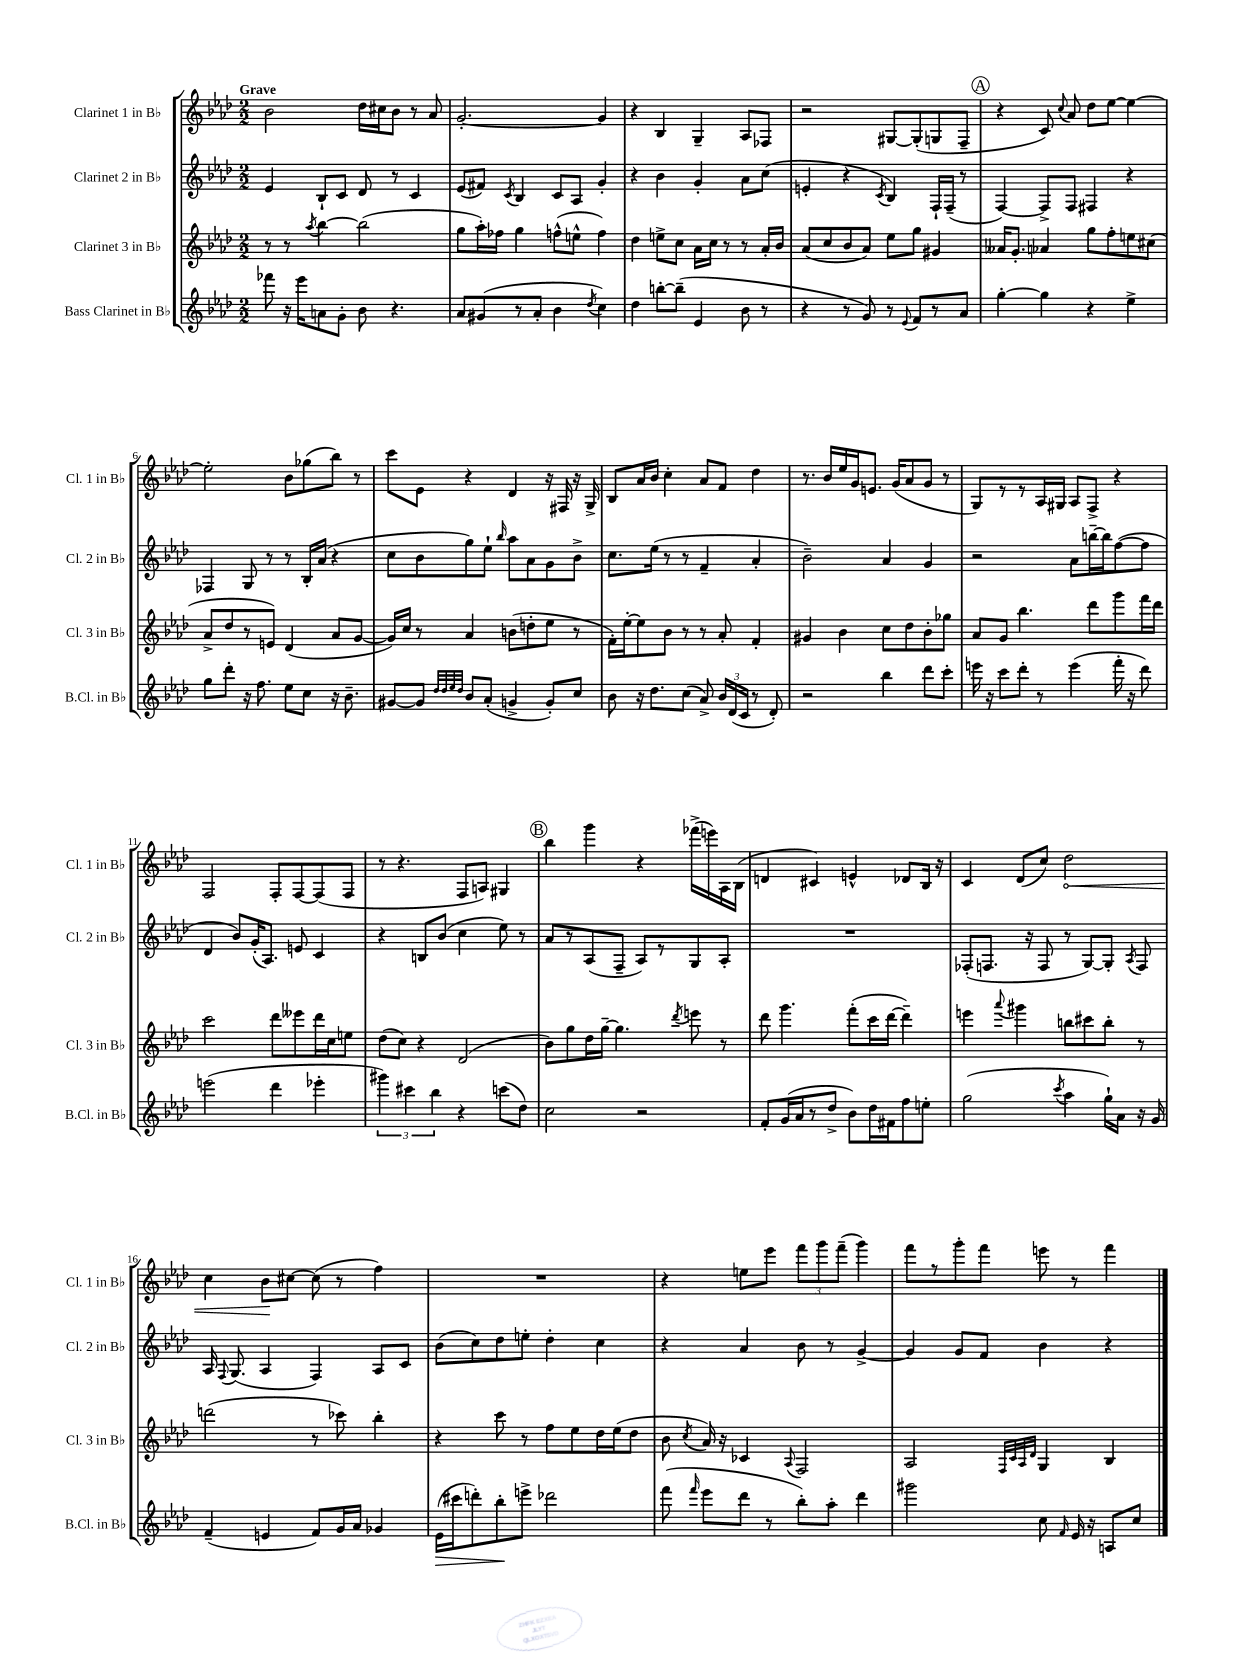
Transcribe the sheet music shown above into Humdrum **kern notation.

**kern	**dynam	**kern	**kern	**kern	**dynam
*part4	*part4	*part3	*part2	*part1	*part1
*staff4	*staff4	*staff3	*staff2	*staff1	*staff1
*I"Bass Clarinet in B♭	*	*I"Clarinet 3 in B♭	*I"Clarinet 2 in B♭	*I"Clarinet 1 in B♭	*
*I'B.Cl. in B♭	*	*I'Cl. 3 in B♭	*I'Cl. 2 in B♭	*I'Cl. 1 in B♭	*
*clefG2	*	*clefG2	*clefG2	*clefG2	*
*k[b-e-a-d-]	*	*k[b-e-a-d-]	*k[b-e-a-d-]	*k[b-e-a-d-]	*
*M2/2	*	*M2/2	*M2/2	*M2/2	*
=1	=1	=1	=1	=1	=1
!	!	!	!	!LO:TX:a:B:t=Grave	!
8fff-X\	.	8r	4e-/	2b-\	.
16r	.	8r	.	.	.
16eee-\KL	.	.	.	.	.
.	.	8qaa-/	.	.	.
8an\	.	[4bb-\	8B-`/L	.	.
8g'\J	.	.	8c/J	.	.
8b-\	.	(2bb-\]	8d-/	16dd-\LL	.
.	.	.	.	16cc#X\J	.
4.r	.	.	8r	8b-\J	.
.	.	.	4c/	8r	.
.	.	.	.	8a-/	.
=2	=2	=2	=2	=2	=2
8a-/L	.	8gg\L	(8e-/L	[2.g'/	.
(8g#X/	.	16aa-'\L)	8f#X/J)	.	.
.	.	16ff-X\JJ	.	.	.
.	.	.	8qc/	.	.
8r	.	4gg\	4B-/	.	.
8a-'/J	.	.	.	.	.
4b-\	.	(8ffn^^\L	8c/L	.	.
.	.	8een^^\J	8A-/J	.	.
8qdd-/	.	.	.	.	.
4cc\)	.	4ff\)	4g'/	4g/]	.
=3	=3	=3	=3	=3	=3
4dd-\	.	4dd-\	4r	4r	.
[8bbn'\L	.	8een^\L	4b-\	4B-/	.
(8bb~\J]	.	8cc\J	.	.	.
4e-/	.	16a-\LL	4g'/	4G~/	.
.	.	16cc\JJ	.	.	.
.	.	8r	.	.	.
8b-\	.	8r	8a-\L	8A-/L	.
8r	.	16a-'/LL	(8cc\J	8F-X/J	.
.	.	16b-/JJ	.	.	.
=4	=4	=4	=4	=4	=4
4r	.	(8a-/L	4en'/	2r	.
.	.	8cc/	.	.	.
8r	.	8b-/	4r	.	.
8g/)	.	8a-/J)	.	.	.
.	.	.	8qc/	.	.
8r	.	8ee-\L	4B-/)	[8G#X/L	.
8qqe-/	.	.	.	.	.
8f/L	.	8gg\J	.	(8G#'/]	.
8r	.	4g#X/	16F`/LL	8Gn/	.
.	.	.	(16F~/JJ	.	.
8a-/J	.	.	8r	8F~/J	.
!!LO:REH:place=s1:t=A
=5	=5	=5	=5	=5	=5
[4gg'\	.	16a--X/KL	[4F/)	4r	.
.	.	8.g'/J	.	.	.
4gg\]	.	4a-X/	8F^/L]	8c/)	.
.	.	.	.	8qqcc/	.
.	.	.	8F/J	8a-/	.
4r	.	8gg\L	4F#X/	8dd-\L	.
.	.	8ff'\	.	[8ee-\J	.
4ee-^\	.	8een\	4r	4ee-\_	.
.	.	(8cc#X\J	.	.	.
!!LO:LB:g=z
=6	=6	=6	=6	=6	=6
8gg\L	.	8a-^/L	4F-X/	2ee-'\]	.
8ddd-'\J	.	8dd-/	.	.	.
16r	.	8r	8G/	.	.
8.ff\	.	.	.	.	.
.	.	8en/J)	8r	.	.
8ee-\L	.	(4d-/	8r	8b-\L	.
8cc\J	.	.	16B-'/LL	(8gg-X\	.
.	.	.	(16a-/JJ	.	.
16r	.	8a-/L	4r	8bb-\J)	.
8.b-~\	.	.	.	.	.
.	.	[8g/J	.	8r	.
=7	=7	=7	=7	=7	=7
[8g#X/L	.	16g/LL])	8cc\L	8ccc\L	.
.	.	16cc/JJ	.	.	.
8g#/J]	.	8r	8b-\	8e-\J	.
32qqdd-/LLL	.	.	.	.	.
32qqdd-/	.	.	.	.	.
32qqee-/	.	.	.	.	.
32qqdd-/JJJ	.	.	.	.	.
8b-/L	.	4a-/	8gg\)	4r	.
(8a-'/J	.	.	8ee-`\J	.	.
.	.	.	16qqbb-/	.	.
4gn^/	.	(8bn\L	8aa-\L	4d-/	.
.	.	8ddn'\	8a-\	.	.
8g'/L)	.	8ee-\J	8g\	16r	.
.	.	.	.	16F#X/	.
8cc/J	.	8r	8b-^\J	16r	.
.	.	.	.	16G^/	.
=8	=8	=8	=8	=8	=8
8b-\	.	16f'\LL)	8.cc\L	8B-/L	.
.	.	[16ee-'\J	.	.	.
16r	.	8ee-\]	.	16a-/L	.
8.dd-\L	.	.	(16ee-\Jk	16b-/JJ	.
.	.	8b-\J	8r	4cc'\	.
(8cc\J	.	8r	8r	.	.
8a-^/)	.	8r	4f~/	8a-/L	.
24b-/LL	.	8a-'/	.	8f/J	.
(24d-/	.	.	.	.	.
24c/JJ	.	.	.	.	.
8r	.	4f'/	4a-'/	4dd-\	.
8d-'/)	.	.	.	.	.
=9	=9	=9	=9	=9	=9
2r	.	4g#X/	2b-~\)	8.r	.
.	.	.	.	16b-/LL	.
.	.	4b-\	.	16ee-/	.
.	.	.	.	16g/J	.
.	.	.	.	8.en/J	.
4bb-\	.	8cc\L	4a-/	.	.
.	.	.	.	(16g/KL	.
.	.	8dd-\	.	8a-/	.
8ddd-\L	.	8b-'\	4g/	8g/J	.
8ccc'\J	.	8gg-X\J	.	8r	.
=10	=10	=10	=10	=10	=10
16eeen\	.	8a-/L	2r	8G/L)	.
16r	.	.	.	.	.
8ccc\L	.	8g/J	.	8r	.
8ddd-'\J	.	4.bb-\	.	8r	.
8r	.	.	.	16A-/L	.
.	.	.	.	16G#X/JJ	.
(4eee\	.	.	8a-\L	8A-/L	.
.	.	8ddd-\L	[16bbn~\L	8F^/J	.
.	.	.	16bb\J]	.	.
16fff'\	.	8ggg\	([8ff\	4r	.
16r	.	.	.	.	.
8ddd-\)	.	16fff\L	8ff\J]	.	.
.	.	16ddd-\JJ	.	.	.
!!LO:LB:g=z
=11	=11	=11	=11	=11	=11
(2eeen\	.	2ccc\	4d-/	2F/	.
.	.	.	8b-/L)	.	.
.	.	.	(16g'/K	.	.
.	.	.	8.A-/J)	.	.
4ddd-\	.	8ddd-\L	.	8F'/L	.
.	.	8eee--X\	8en/	[8F/	.
4eee-X'\	.	16ddd-\L	4c/	(8F/]	.
.	.	16cc\J	.	.	.
.	.	8een\J	.	8F/J	.
=12	=12	=12	=12	=12	=12
6ggg#X\)	.	(8dd-\L	4r	8r	.
.	.	8cc\J)	.	4.r	.
6ccc#X\	.	.	.	.	.
.	.	4r	8Bn/L	.	.
6bb-\	.	.	.	.	.
.	.	.	(8b-/J	.	.
4r	.	(2d-/	4cc\	8F/L	.
.	.	.	.	8An/J)	.
(8cccn\L	.	.	8ee-\)	4G#X/	.
8dd-\J)	.	.	8r	.	.
!!LO:REH:place=s1:t=B
=13	=13	=13	=13	=13	=13
2cc\	.	8b-\L)	8a-/L	4bb-\	.
.	.	8gg\	8r	.	.
.	.	16dd-\L	(8A-/	4ggg\	.
.	.	[16gg~\JJ	.	.	.
.	.	4.gg\]	8F~/J	.	.
2r	.	.	8A-/L)	4r	.
.	.	.	8r	.	.
.	.	8qddd-/	.	.	.
.	.	8eeen\	8G/	(16fff-X^\LL	.
.	.	.	.	16eeen\)	.
.	.	8r	8A-'/J	16A-\	.
.	.	.	.	(16B-\JJ	.
=14	=14	=14	=14	=14	=14
8f'/L	.	8ddd-\	1r	4dn/	.
(16g/L	.	4.ggg\	.	.	.
16a-/J	.	.	.	.	.
8r	.	.	.	4c#X/)	.
8dd-^/J	.	.	.	.	.
8b-\L)	.	(8fff'\L	.	4en^^/	.
16dd-\L	.	16ccc\L	.	.	.
16f#X\J	.	[16ddd-\JJ	.	.	.
8ff\	.	4ddd-~\])	.	8d-X/L	.
8een'\J	.	.	.	16B-/Jk	.
.	.	.	.	16r	.
=15	=15	=15	=15	=15	=15
(2gg\	.	4eeen\	(8F-X'/L	4c/	.
.	.	.	8.Fn/J	.	.
.	.	8qqaaa-/	.	.	.
.	.	4ggg#X\	.	(8d-/L	.
.	.	.	16r	.	.
.	.	.	8F/	8cc/J)	.
8qccc/	.	.	.	.	.
!	!	!	!	!	!LO:HP:b
4aa-\	.	8bbn\L	8r	2dd-\	<
.	.	8ccc#X\	[8G/L)	.	.
16gg`\LL)	.	8bb'\J	8G'/J]	.	.
16a-\JJ	.	.	.	.	.
.	.	.	8qA-/	.	.
16r	.	8r	8F/	.	.
16g/	.	.	.	.	.
!!LO:LB:g=z
=16	=16	=16	=16	=16	=16
(4f~/	.	(2dddn\	16A-/	4cc\	.
.	.	.	8qqF/	.	.
.	.	.	(8.G/	.	.
4en/	.	.	4A-/	8b-\L	.
.	.	.	.	[8cc#X\J	[
8f/L)	.	8r	4F/)	(8cc#\]	.
16g/L	.	8ccc-X\)	.	8r	.
16a-/JJ	.	.	.	.	.
4g-X/	.	4bb-'\	8A-/L	4ff\)	.
.	.	.	8c/J	.	.
=17	=17	=17	=17	=17	=17
!	!LO:HP:b	!	!	!	!
(16e-\LL	>	4r	(8b-\L	1r	.
16ccc#X\J	.	.	.	.	.
8dddn'\)	.	.	8cc\)	.	.
8bb-'\	.	8ccc\	8dd-\	.	.
8eeen^\J	]	8r	8een'\J	.	.
2ddd-X\	.	8ff\L	4dd-'\	.	.
.	.	8ee-\	.	.	.
.	.	16dd-\L	4cc\	.	.
.	.	(16ee-\J	.	.	.
.	.	8dd-\J	.	.	.
=18	=18	=18	=18	=18	=18
(8fff\	.	8b-\	4r	4r	.
16qqfff/	.	8qcc/	.	.	.
8eee-\L	.	16a-/)	.	.	.
.	.	16r	.	.	.
8ddd-\J	.	4c-X/	4a-/	8een\L	.
8r	.	.	.	8eee-\J	.
.	.	8qqA-/	.	.	.
8bb-'\L)	.	2F/	8b-\	12fff\L	.
.	.	.	.	12ggg\	.
8aa-'\J	.	.	8r	.	.
.	.	.	.	(12fff~\J	.
4ddd-\	.	.	[4g^/	4ggg\)	.
=19	=19	=19	=19	=19	=19
2ggg#X\	.	2A-/	4g/]	8fff\L	.
.	.	.	.	8r	.
.	.	.	8g/L	8ggg'\	.
.	.	.	8f/J	8fff\J	.
.	.	32qqF/LLL	.	.	.
.	.	32qqc/	.	.	.
.	.	32qqA-/	.	.	.
.	.	32qqd-/JJJ	.	.	.
8cc\	.	4G/	4b-\	8eeen\	.
16qqf/	.	.	.	.	.
16e-/	.	.	.	8r	.
16r	.	.	.	.	.
8An/L	.	4B-/	4r	4fff\	.
8cc/J	.	.	.	.	.
==	==	==	==	==	==
*-	*-	*-	*-	*-	*-
